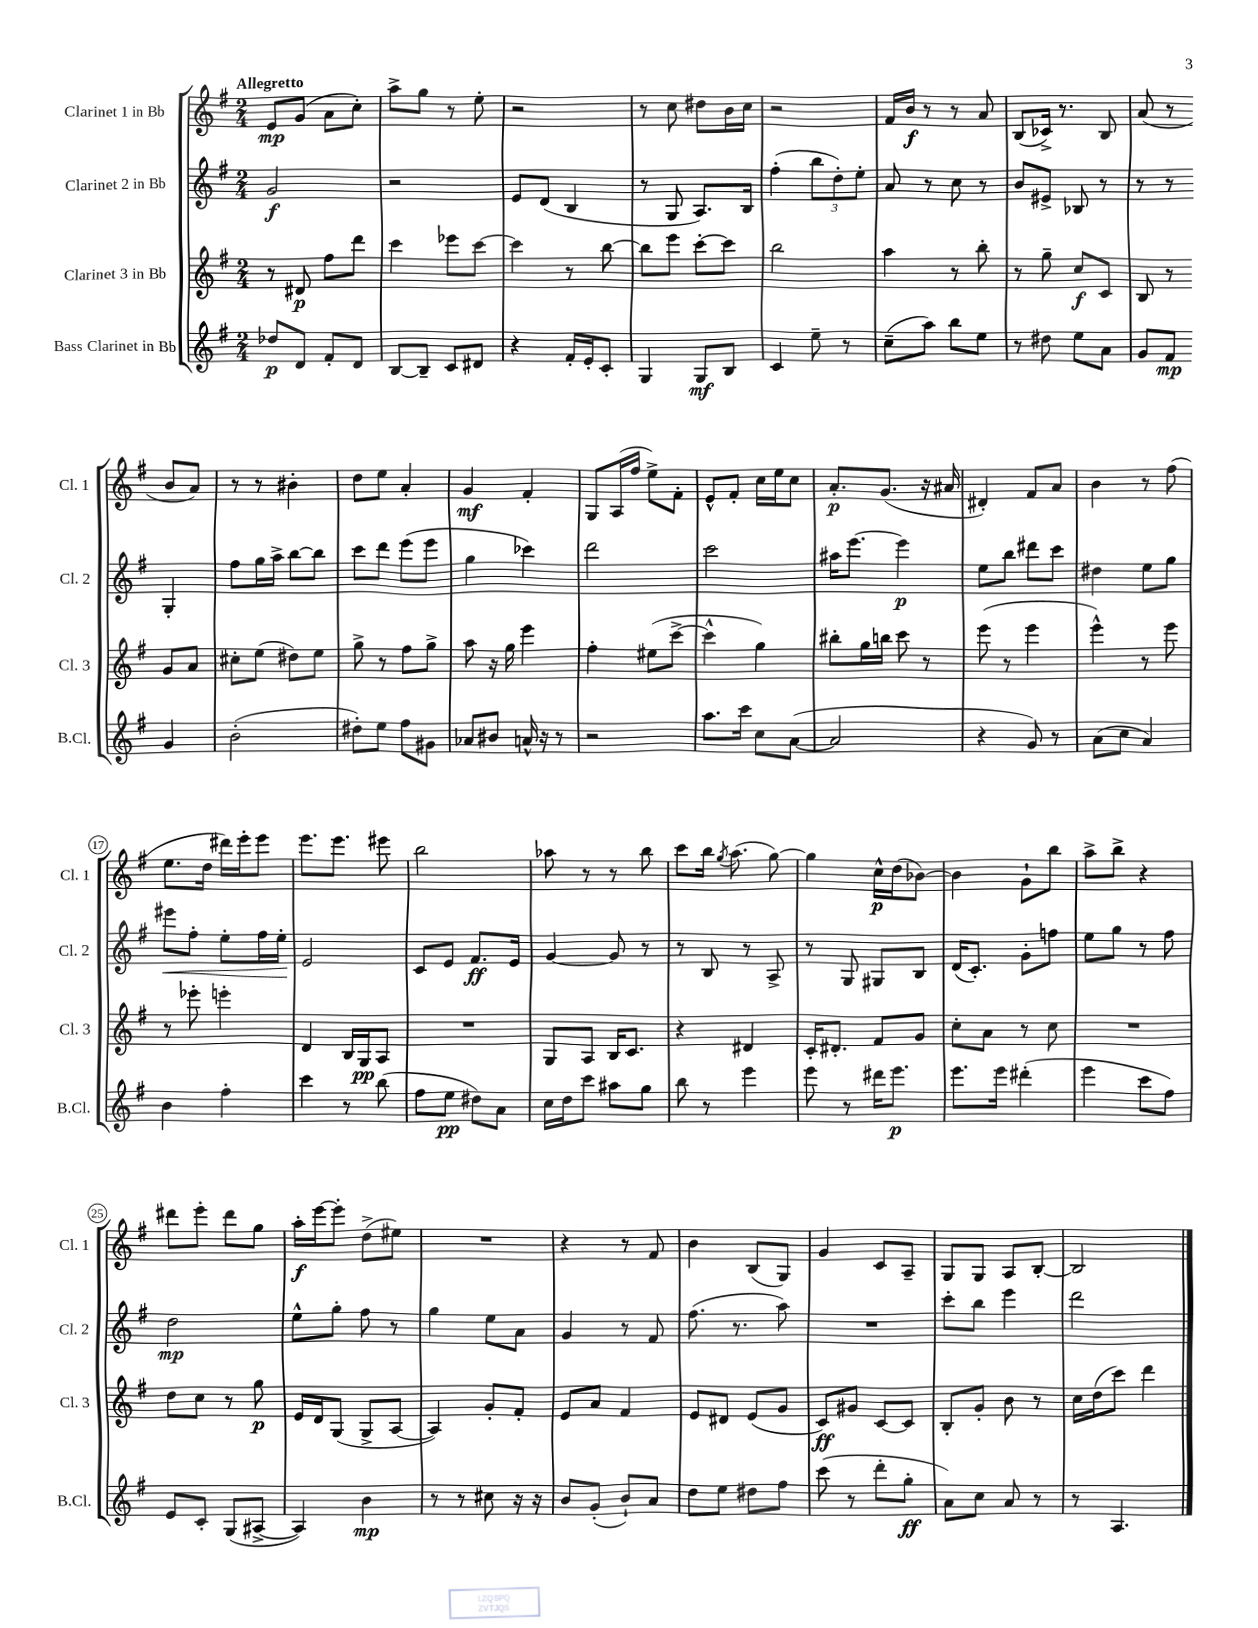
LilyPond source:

<<
\new StaffGroup <<
\new Staff = "s0" \with { instrumentName = "Clarinet 1 in Bb" shortInstrumentName = "Cl. 1" } {
    \clef treble \key g \major \numericTimeSignature \time 2/4 \tempo "Allegretto"
    \autoBeamOff e'8[\mp g'8]( a'8[ c''8]-.) |
    a''8[-> g''8] r8 e''8-. |
    r2 |
    r8 c''8 dis''8[ b'16 c''16] |
    r2 |
    fis'16[ b'16]\f r8 r8 a'8 |
    b8[( ces'16]->) r8. b8 |
    a'8( r8 b'8[ a'8]) |
    r8 r8 bis'4-. |
    d''8[ e''8] a'4-. |
    g'4\mf fis'4-. |
    g8[ a16( fis''16] e''8[->) fis'8]-. |
    e'8[-^ fis'8]-. c''16[ e''16 c''8] |
    a'8.[-.\p g'8.]( r16 ais'16 |
    dis'4-.) fis'8[ a'8] |
    b'4 r8 fis''8( |
    e''8.[ d''16] dis'''16[) e'''16-. e'''8] |
    e'''8.[ e'''8.] eis'''8 |
    b''2 |
    aes''8 r8 r8 b''8 |
    c'''8[ b''16] \acciaccatura { g''8 } a''8.( g''8~) |
    g''4 c''16[-^\p d''16( bes'8]~) |
    bes'4 g'8[-! b''8] |
    a''8[-> b''8]-> r4 |
    dis'''8[ e'''8]-. dis'''8[ g''8] |
    a''16[-.\f e'''16~ e'''8]-. d''8[->( eis''8]) |
    R2 |
    r4 r8 fis'8 |
    b'4 b8[( g8]) |
    g'4 c'8[ a8]-- |
    g8[ g8] a8[ b8]~-. |
    b2 \bar "|." |
}
\new Staff = "s1" \with { instrumentName = "Clarinet 2 in Bb" shortInstrumentName = "Cl. 2" } {
    \clef treble \key g \major \numericTimeSignature \time 2/4
    \autoBeamOff g'2\f |
    r2 |
    e'8[ d'8]( b4 |
    r8 g8 a8.[) b16] |
    fis''4-.( \tuplet 3/2 { b''8[ d''8-.) e''8]-. } |
    a'8 r8 c''8 r8 |
    b'8[ eis'8]-> bes8 r8 |
    r8 r8 g4-. |
    fis''8[ g''16 a''16]-> b''8[~ b''8] |
    c'''8[ d'''8] e'''8[( e'''8] |
    g''4 ces'''4) |
    d'''2 |
    c'''2 |
    ais''16[ e'''8.]~ e'''4\p |
    e''8[ b''8] dis'''8[ c'''8] |
    dis''4 e''8[ g''8] |
    eis'''8[\< fis''8]-. e''8[-. fis''16 e''16]-.\! |
    e'2 |
    c'8[ e'8] fis'8.[\ff e'16] |
    g'4~ g'8 r8 |
    r8 b8 r8 a8-> |
    r8 g8 gis8[ b8] |
    d'16[( c'8.]-.) g'8[-. f''8] |
    e''8[ g''8] r8 fis''8 |
    d''2\mp |
    e''8[-^ g''8]-. fis''8 r8 |
    g''4 e''8[ a'8] |
    g'4 r8 fis'8 |
    fis''8.( r8. a''8) |
    R2 |
    c'''8[-. b''8] e'''4 |
    d'''2 \bar "|." |
}
\new Staff = "s2" \with { instrumentName = "Clarinet 3 in Bb" shortInstrumentName = "Cl. 3" } {
    \clef treble \key g \major \numericTimeSignature \time 2/4
    \autoBeamOff r8 dis'8\p fis''8[ d'''8] |
    c'''4 ees'''8[ c'''8]~ |
    c'''4 r8 b''8~ |
    b''8[ e'''8] c'''8[~-. c'''8] |
    b''2 |
    a''4 r8 b''8-. |
    r8 g''8-- c''8[\f c'8] |
    b8 r8 g'8[ a'8] |
    cis''8[-. e''8]( dis''8[) e''8] |
    g''8-> r8 fis''8[ g''8]-> |
    a''8 r16 g''16 e'''4 |
    fis''4-. eis''8[( c'''8]~-> |
    c'''4-^ g''4) |
    bis''8[-. g''16 b''16] c'''8 r8 |
    e'''8( r8 e'''4 |
    e'''4-^) r8 e'''8 |
    r8 ees'''8-. e'''4-. |
    d'4 b16[ g16\pp a8] |
    R2 |
    g8[ a8] b16[ c'8.] |
    r4 dis'4 |
    c'16[-. dis'8.]-. fis'8[ g'8] |
    c''8[-. a'8] r8 c''8 |
    R2 |
    d''8[ c''8] r8 g''8\p |
    e'16[ d'16 g8]( g8[-> a8]~ |
    a4) g'8[-. fis'8]-. |
    e'8[ a'8] fis'4 |
    e'8[ dis'8] e'8[( g'8] |
    c'8[\ff) gis'8] c'8[~ c'8] |
    b8[-. g'8]-. b'8 r8 |
    c''16[ d''16( c'''8]) d'''4 \bar "|." |
}
\new Staff = "s3" \with { instrumentName = "Bass Clarinet in Bb" shortInstrumentName = "B.Cl." } {
    \clef treble \key g \major \numericTimeSignature \time 2/4
    \autoBeamOff des''8[\p d'8] fis'8[-. d'8] |
    b8[~ b8]-- c'8[ dis'8] |
    r4 fis'16[-. e'16-. c'8]-. |
    g4 g8[\mf b8] |
    c'4 e''8-- r8 |
    c''8[--( a''8]) b''8[ e''8] |
    r8 dis''8 e''8[ a'8] |
    g'8[ fis'8]\mp g'4 |
    b'2-.( |
    dis''8[-.) e''8] fis''8[ gis'8] |
    aes'8[ bis'8] a'16-^ r16 r8 |
    r2 |
    a''8.[ c'''16] c''8[ a'8]~( |
    a'2 |
    r4 g'8) r8 |
    a'8[( c''8] a'4) |
    b'4 fis''4-. |
    c'''4 r8 b''8( |
    fis''8[ e''8]\pp dis''8[) a'8] |
    c''16[ d''16 c'''8] ais''8[ g''8] |
    b''8 r8 e'''4 |
    e'''8 r8 dis'''16[ e'''8.]\p |
    e'''8.[ e'''16] dis'''4-.( |
    e'''4 c'''8[ fis''8]) |
    e'8[ c'8]-. g8[( ais8]~-> |
    ais4) b'4\mp |
    r8 r8 cis''8 r16 r16 |
    b'8[ g'8]-.( b'8[-!) a'8] |
    d''8[ e''8] dis''8[ fis''8] |
    c'''8( r8 d'''8[-. g''8]-.\ff |
    a'8[) c''8] a'8 r8 |
    r8 a4. \bar "|." |
}
>>
>>
\layout { \context { \Score \override BarNumber.stencil = #(make-stencil-circler 0.1 0.3 ly:text-interface::print) } }
